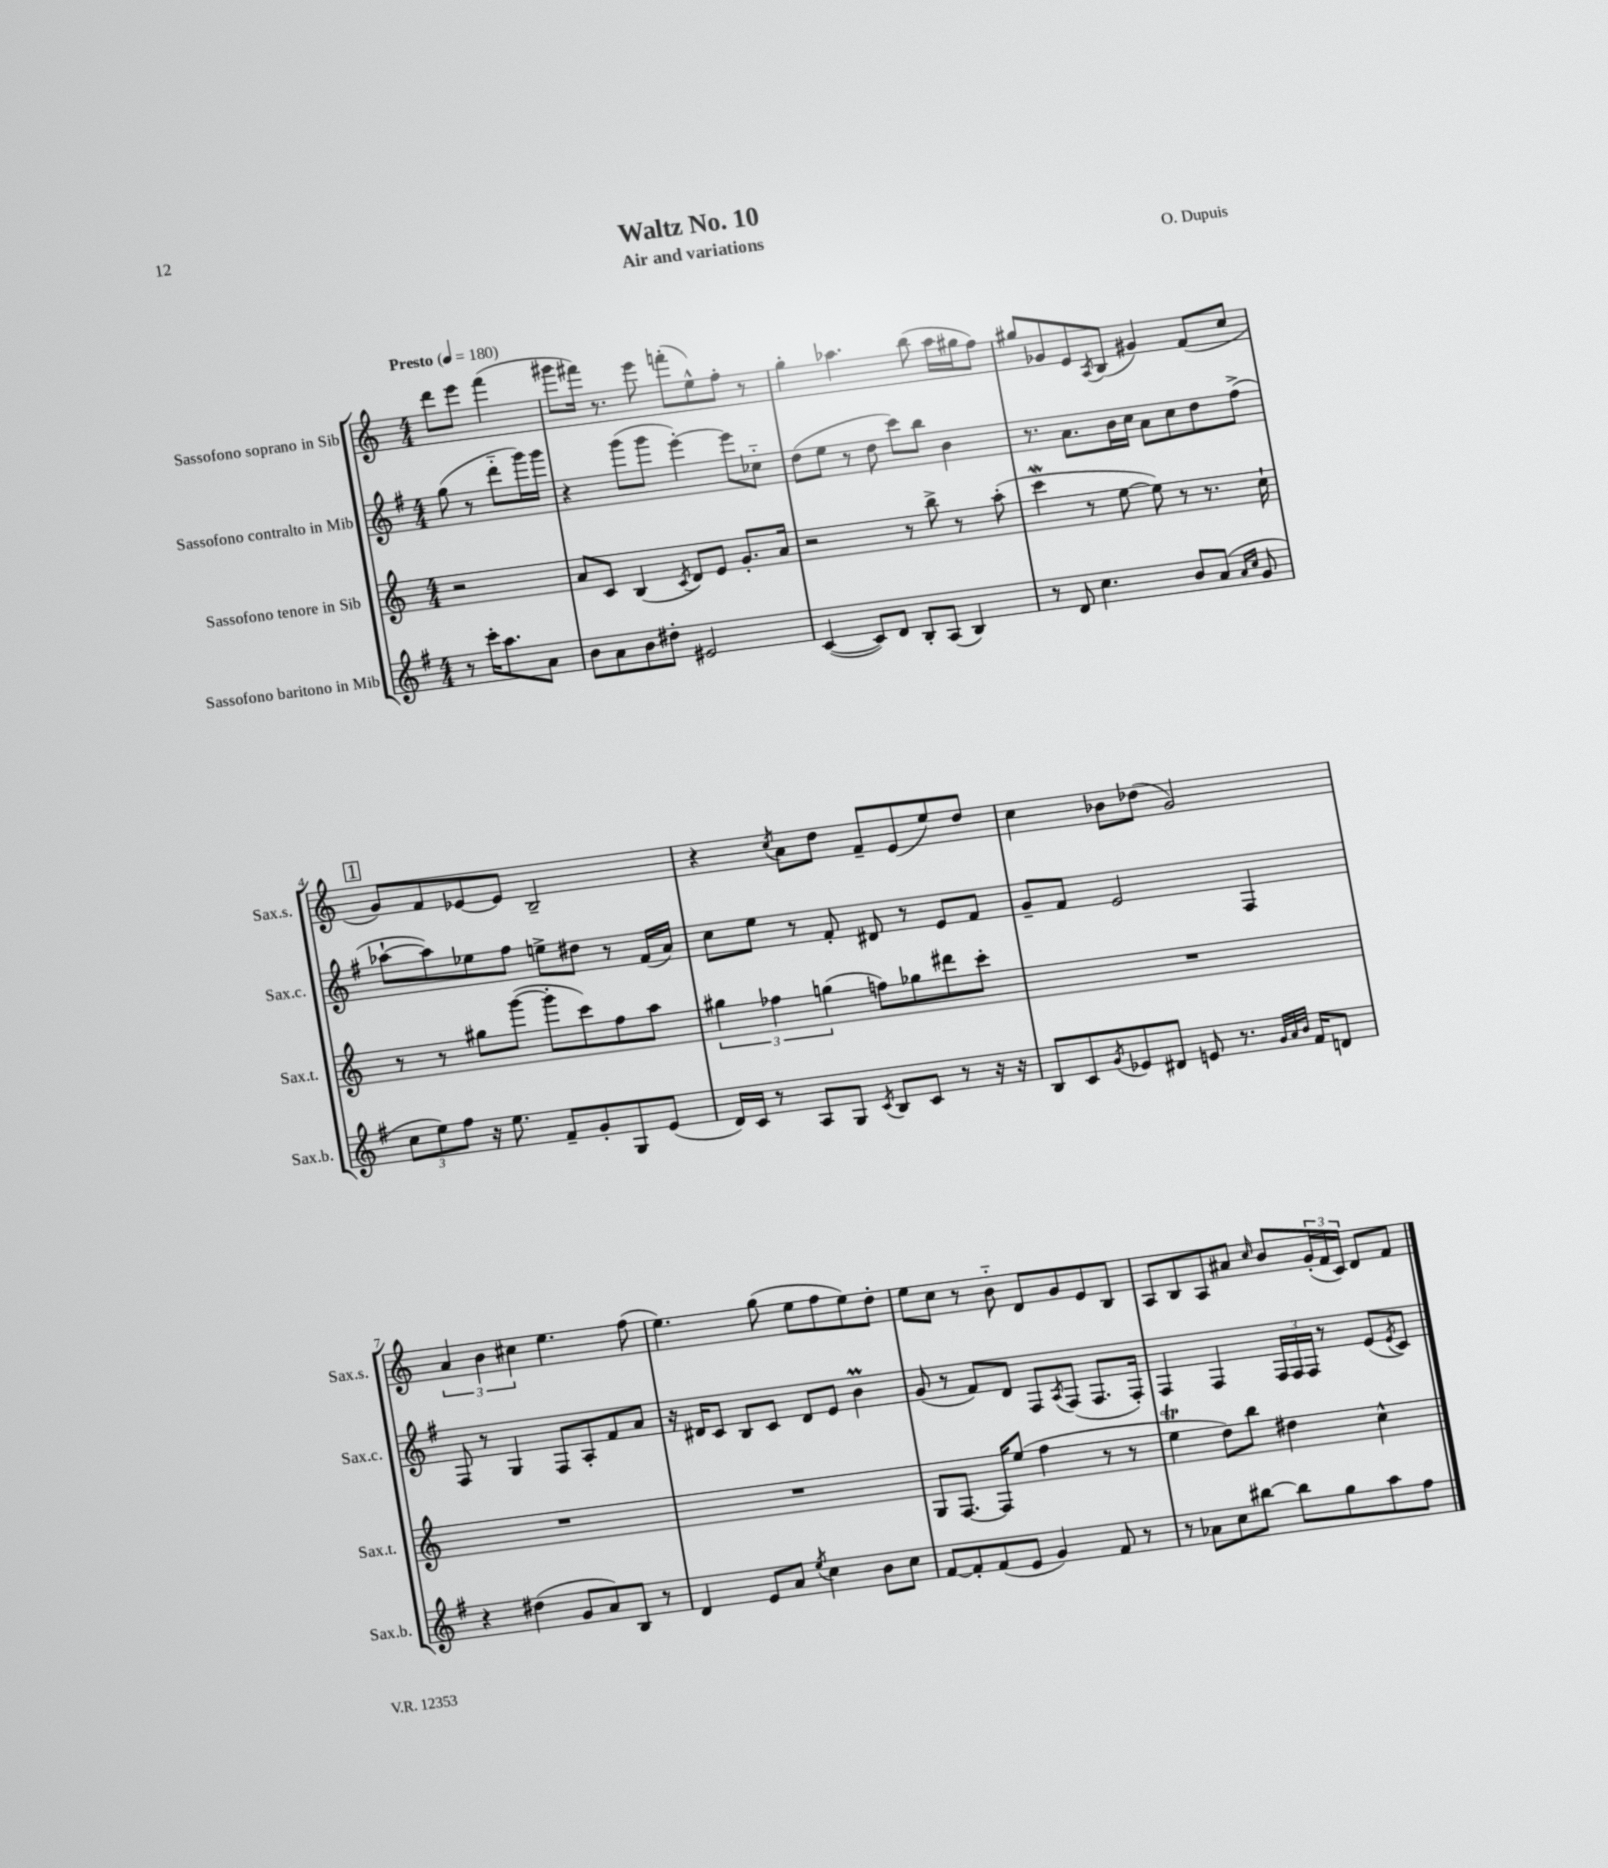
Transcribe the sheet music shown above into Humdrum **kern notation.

**kern	**kern	**kern	**kern
*part4	*part3	*part2	*part1
*staff4	*staff3	*staff2	*staff1
*I"Sassofono baritono in Mib	*I"Sassofono tenore in Sib	*I"Sassofono contralto in Mib	*I"Sassofono soprano in Sib
*I'Sax.b.	*I'Sax.t.	*I'Sax.c.	*I'Sax.s.
*clefG2	*clefG2	*clefG2	*clefG2
*k[f#]	*k[]	*k[f#]	*k[]
*M4/4	*M4/4	*M4/4	*M4/4
*MM180	*MM180	*MM180	*MM180
=	=	=	=
!	!	!	!LO:TX:a:B:t=Presto
8r	2r	(8gg\	8ddd\L
16ccc'\KL	.	8r	8eee\J
8.aa\	.	.	.
.	.	8ddd\L	(4fff\
8a\J	.	16ggg\L)	.
.	.	16ggg\JJ	.
=1	=1	=1	=1
8b\L	8a/L	4r	8ggg#X\L
8a\	8c/J	.	16fff#X\Jk)
.	.	.	8.r
8b\	(4B/	(8ggg\L	.
8dd#X'\J	.	8ggg\J	8eee\
.	8qc/	.	.
2e#X/	8d/L)	[4eee'\)	(8fffn'\L
.	8e/J	.	8ee^^\)
.	8.g'/L	8eee\L]	8ff'\J
.	.	8cc-X\J	8r
.	16a/Jk	.	.
=2	=2	=2	=2
([4c/	2r	(8dd\L	4gg'\
.	.	8ee\J	.
8c/L])	.	8r	4.aa-X\
8d/J	.	8dd\	.
8B'/L	8r	8ccc\L)	.
(8A/J	8bb^\	8bb\J	(8bb\
4B/)	8r	4b\	16aa-\LL
.	.	.	16gg#X\J
.	(8aa'\	.	8ff\J)
=3	=3	=3	=3
8r	4cccw\	8.r	8gg#X/L
8d/	.	.	8g-X/
.	.	8.a\L	.
4.cc\	8r	.	8e/
.	.	.	8qA/
.	[8ee\	16b\L	(8B/J
.	.	16cc\JJ	.
.	8ee\])	8a\L	4g#X/)
8b/L	8r	8cc\	.
(8a/J	8.r	8dd\	(8f/L
16qqa/LL	.	.	.
16qqcc/JJ	.	.	.
8g/	.	(8ff#^\J	8cc/J
.	16cc`\	.	.
!!LO:LB:g=z
!!LO:REH:place=s1:t=1
=4	=4	=4	=4
12cc\L	8r	[8aa-X`\L	8g/L)
12ee\)	.	.	.
.	8r	8aa-\])	8f/
12ff#\J	.	.	.
16r	8gg#X\L	8ee-X\	[8e-X/
8.ee\	.	.	.
.	([8ggg\J	8ff#\J	8e-/J]
8f#~/L	8ggg'\L]	8een^\L	2B~/
8g'/	8ccc\)	8dd#X\J	.
8G/	8ff\	8r	.
(8e/J	8aa\J	(16f#/LL	.
.	.	16a/JJ)	.
=5	=5	=5	=5
16d/LL)	6gg#X\	8cc\L	4r
16c/JJ	.	.	.
8r	.	8ee\J	.
.	6ff-X\	.	.
.	.	.	8qcc/
8A/L	.	8r	8a\L
.	(6ggn\	.	.
8G/J	.	8f#'/	8dd\J
8qc/	.	.	.
8B/L	8ffn\L)	8d#X/	8f~/L
8c/J	8gg-X\	8r	(8e/
8r	8ddd#X\	8e/L	8ee/)
16r	8ccc'\J	8f#/J	8dd/J
16r	.	.	.
=6	=6	=6	=6
8B/L	1r	8g~/L	4cc\
8c/	.	8f#/J	.
8qg/	.	.	.
8e-X/	.	2e/	8b-X\L
8d#X/J	.	.	(8dd-X\J
8en/	.	.	2g/)
8.r	.	.	.
.	.	4F#/	.
32qqg/LLL	.	.	.
32qqa/	.	.	.
32qqb/JJJ	.	.	.
16f#/KL	.	.	.
8dn/J	.	.	.
!!LO:LB:g=z
=7	=7	=7	=7
4r	1r	8F#/	6a/
.	.	8r	.
.	.	.	6b\
(4dd#X\	.	4G/	.
.	.	.	6cc#X\
8g/L	.	8F#/L	4.ee\
8a/)	.	8A'/	.
8B/J	.	8f#/	.
8r	.	8a/J	(8ff\
=8	=8	=8	=8
4d/	1r	16r	4.ee\)
.	.	16d#X/KL	.
.	.	8c/J	.
8e/L	.	8B/L	.
8a/J	.	8c/J	(8gg\
8qee/	.	.	.
4cc\	.	8d#/L	8ee\L
.	.	8e/J	8ff\
8b\L	.	4bm\	8ee\)
8cc\J	.	.	8dd'\J
=9	=9	=9	=9
[8f#/L	8G/L	(8g/	8ee\L
8f#'/]	[8.F/J	8r	8cc\J
(8f#/	.	8f#/L)	8r
.	16F/KL]	.	.
8e/J	(8ee/J	8d/J	8b\
4g/)	4ff\	8F#/L	8d/L
.	.	8qA/	.
.	.	(8F#/J	8g/
8f#/	8r	8.F#/L	8e/
8r	8r	.	8B/J
.	.	16F#'/Jk)	.
=10	=10	=10	=10
8r	4eet\	4F#/	8A/L
8a-X\L	.	.	8B/
8cc\	8dd\L)	4F#/	8A/
[8bb#X\J	8bb\J	.	8a#X/J
.	.	.	16qqcc/
8bb#\L]	4dd#X\	24F#/LL	8b/L
.	.	24F#/	.
.	.	24F#/JJ	.
8gg\	.	8r	(24g'/L
.	.	.	24f/
.	.	.	24c/JJ)
8aa\	4cc^^\	(8e/L	8d/L
.	.	8qe/	.
8ff#\J	.	8c/J)	8f/J
==	==	==	==
*-	*-	*-	*-
